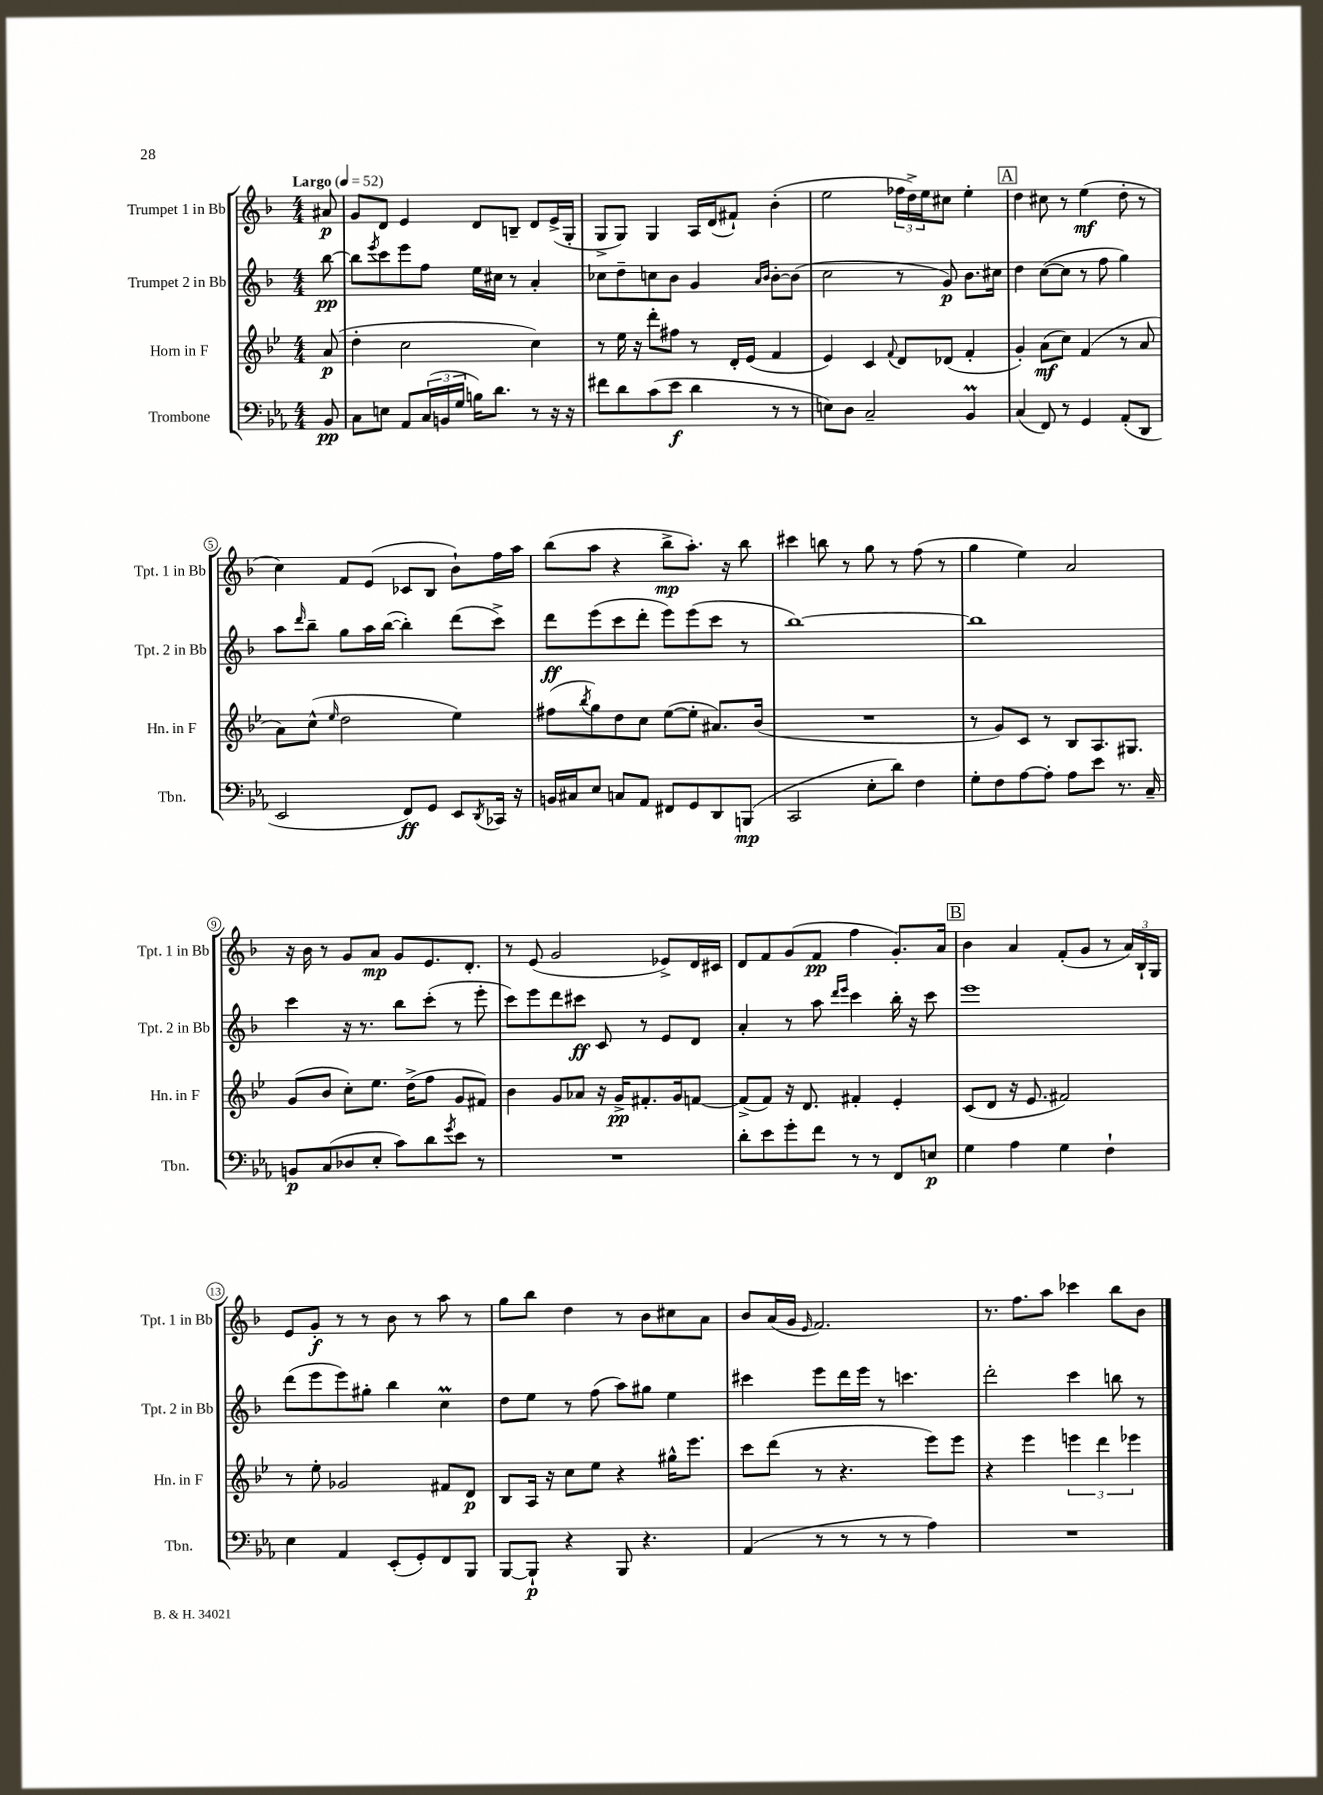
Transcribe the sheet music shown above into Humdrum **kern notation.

**kern	**kern	**kern	**kern
*staff4	*staff3	*staff2	*staff1
*clefF4	*clefG2	*clefG2	*clefG2
*k[b-e-a-]	*k[b-e-]	*k[b-]	*k[b-]
*M4/4	*M4/4	*M4/4	*M4/4
*MM52	*MM52	*MM52	*MM52
8BB-	(8a	[8bb-	8a#
=	=	=	=
8C	4dd'	8bb-]	8g
.	.	8qeee	.
8E	.	8ccc	8d
8AA-	2cc	8eee	4e
(24C	.	8ff	.
24BB	.	.	.
24G	.	.	.
16B)	.	16ee	8d
8.d	.	16cc#	.
.	.	8r	8B~
8r	4cc)	4a'	8d
16r	.	.	(16e^
16r	.	.	16G'
=	=	=	=
8f#	8r	8cc-	8G^
8d	16ee-	8dd~	8G)
.	16r	.	.
(8c	8ddd'	8cc	4G
8e-	8ff#	8b-	.
4d	8r	4g	16A
.	.	.	(16d
.	16d'	.	8f#`)
.	(16e-	.	.
.	.	16qqa	.
.	.	16qqb-	.
8r	4f	[8b-'	(4b-'
8r	.	(8b-]	.
=	=	=	=
8E)	4e-)	2cc	2ee
8D	.	.	.
2C~	4c	.	.
.	8qqf	.	.
.	8d	8r	24ff-
.	.	.	24dd^)
.	.	.	24ee
.	(8d-	8g)	8cc#
4BB-	4f'	8.b-	4ee'
.	.	16cc#	.
=	=	=	=
(4C	4g')	4dd	4dd
8FF)	(8a	([8cc	8cc#
8r	8cc)	8cc]	8r
4GG	(4f	8r	(4ee
.	.	8ff	.
(8AA-'	8r	4gg)	8dd'
8DD	8a	.	8r
=	=	=	=
2EE-	8a)	8aa	4cc)
.	.	16qqddd	.
.	(8cc^^	8bb-~	.
.	16qqee-	.	.
.	2dd	8gg	8f
.	.	16aa	(8e
.	.	([16bb-	.
8FF)	.	4bb-'])	8c-
8GG	.	.	8B-
8EE-	4ee-)	(8ddd	8b-`)
8qDD	.	.	.
16CC-	.	8ccc^)	16ff
16r	.	.	16aa
=	=	=	=
16BB	(8ff#	8ddd	(8bb-
16C#	.	.	.
.	8qbb-	.	.
8E-	8gg)	(8eee	8aa
8C	8dd	8ccc	4r
8AA-	8cc	8ddd'	.
8FF#	([8ee-	8eee)	8bb-^
8GG	8ee-']	(8eee	8.aa')
8DD	8.a#)	8ccc	.
.	.	.	16r
(8BBB	.	8r	8bb-
.	(16b-	.	.
=	=	=	=
2CC	1r	[1bb-)	4ccc#
.	.	.	8bb
.	.	.	8r
8E-'	.	.	8gg
8d)	.	.	8r
4F	.	.	(8ff
.	.	.	8r
=	=	=	=
8G'	8r	1bb-]	4gg
8F	8g)	.	.
[8A-	8c	.	4ee)
8A-']	8r	.	.
8A-	8B-	.	2a
8e-	8.A	.	.
8.r	.	.	.
.	8.G#	.	.
16C~	.	.	.
=	=	=	=
8BB	(8g	4ccc	16r
.	.	.	16b-
(8C	8b-	.	8r
8D-	8cc')	16r	8g
.	.	8.r	.
8E-'	8.ee-	.	8a
8c)	.	8bb-	8g
.	(16dd^	.	.
8d	8ff	(8ccc'	8.e
8qg	.	.	.
8e-	8g	8r	.
.	.	.	8.d'
8r	8f#)	8eee'	.
=	=	=	=
1r	4b-	8ccc)	8r
.	.	8eee	(8e
.	8g	8ddd	2g
.	8a-	8ccc#	.
.	16r	8c	.
.	16g^	.	.
.	8.f#'	8r	.
.	.	8e	8e-^)
.	16g	.	.
.	[8f	8d	16d
.	.	.	16c#
=	=	=	=
8d'	(8f^]	4a'	8d
8e-	8f)	.	8f
8g'	16r	8r	(8g
.	8.d	.	.
8f	.	8aa	8f
.	.	16qqddd	.
.	.	16qqeee	.
8r	4f#'	4ccc	4ff
8r	.	.	.
8FF	4e-'	16bb-'	8.g')
.	.	16r	.
8E	.	8ccc	.
.	.	.	16a
=	=	=	=
4G	(8c	1eee	4b-
.	8d	.	.
4A-	16r	.	4a
.	8.e-	.	.
4G	2f#)	.	(8f'
.	.	.	8g
4F`	.	.	8r
.	.	.	24a)
.	.	.	24B-`
.	.	.	24G
=	=	=	=
4E-	8r	(8ddd	8e
.	8ee-'	8eee	8g'
4AA-	2g-	8eee)	8r
.	.	8gg#'	8r
(8EE-'	.	4bb-	8b-
8GG')	.	.	8r
8FF	8f#	4cc	8aa
8BBB-	8d	.	8r
=	=	=	=
[8BBB-	8B-	8dd	8gg
8BBB-`]	16A	8ee	8bb-
.	16r	.	.
4r	8cc	8r	4dd
.	8ee-	(8ff	.
8BBB-	4r	8aa)	8r
4.r	.	8gg#	8b-
.	16gg#^^	4ee	8cc#
.	8.eee-	.	.
.	.	.	8a
=	=	=	=
(4AA-	8ccc	4ccc#	8b-
.	(8ddd	.	(16a
.	.	.	16g
.	.	.	16qqe
8r	8r	8eee	2.f)
8r	4.r	16ddd	.
.	.	16eee	.
8r	.	8r	.
8r	.	4.ccc	.
4A-)	8eee-)	.	.
.	8eee-	.	.
=	=	=	=
1r	4r	2ddd'	8.r
.	.	.	8.ff
.	4eee-	.	.
.	.	.	8aa
.	6eee	4ccc	4ccc-
.	6ddd	.	.
.	.	8bb	8bb-
.	6eee-	.	.
.	.	8r	8b-
==	==	==	==
*-	*-	*-	*-
